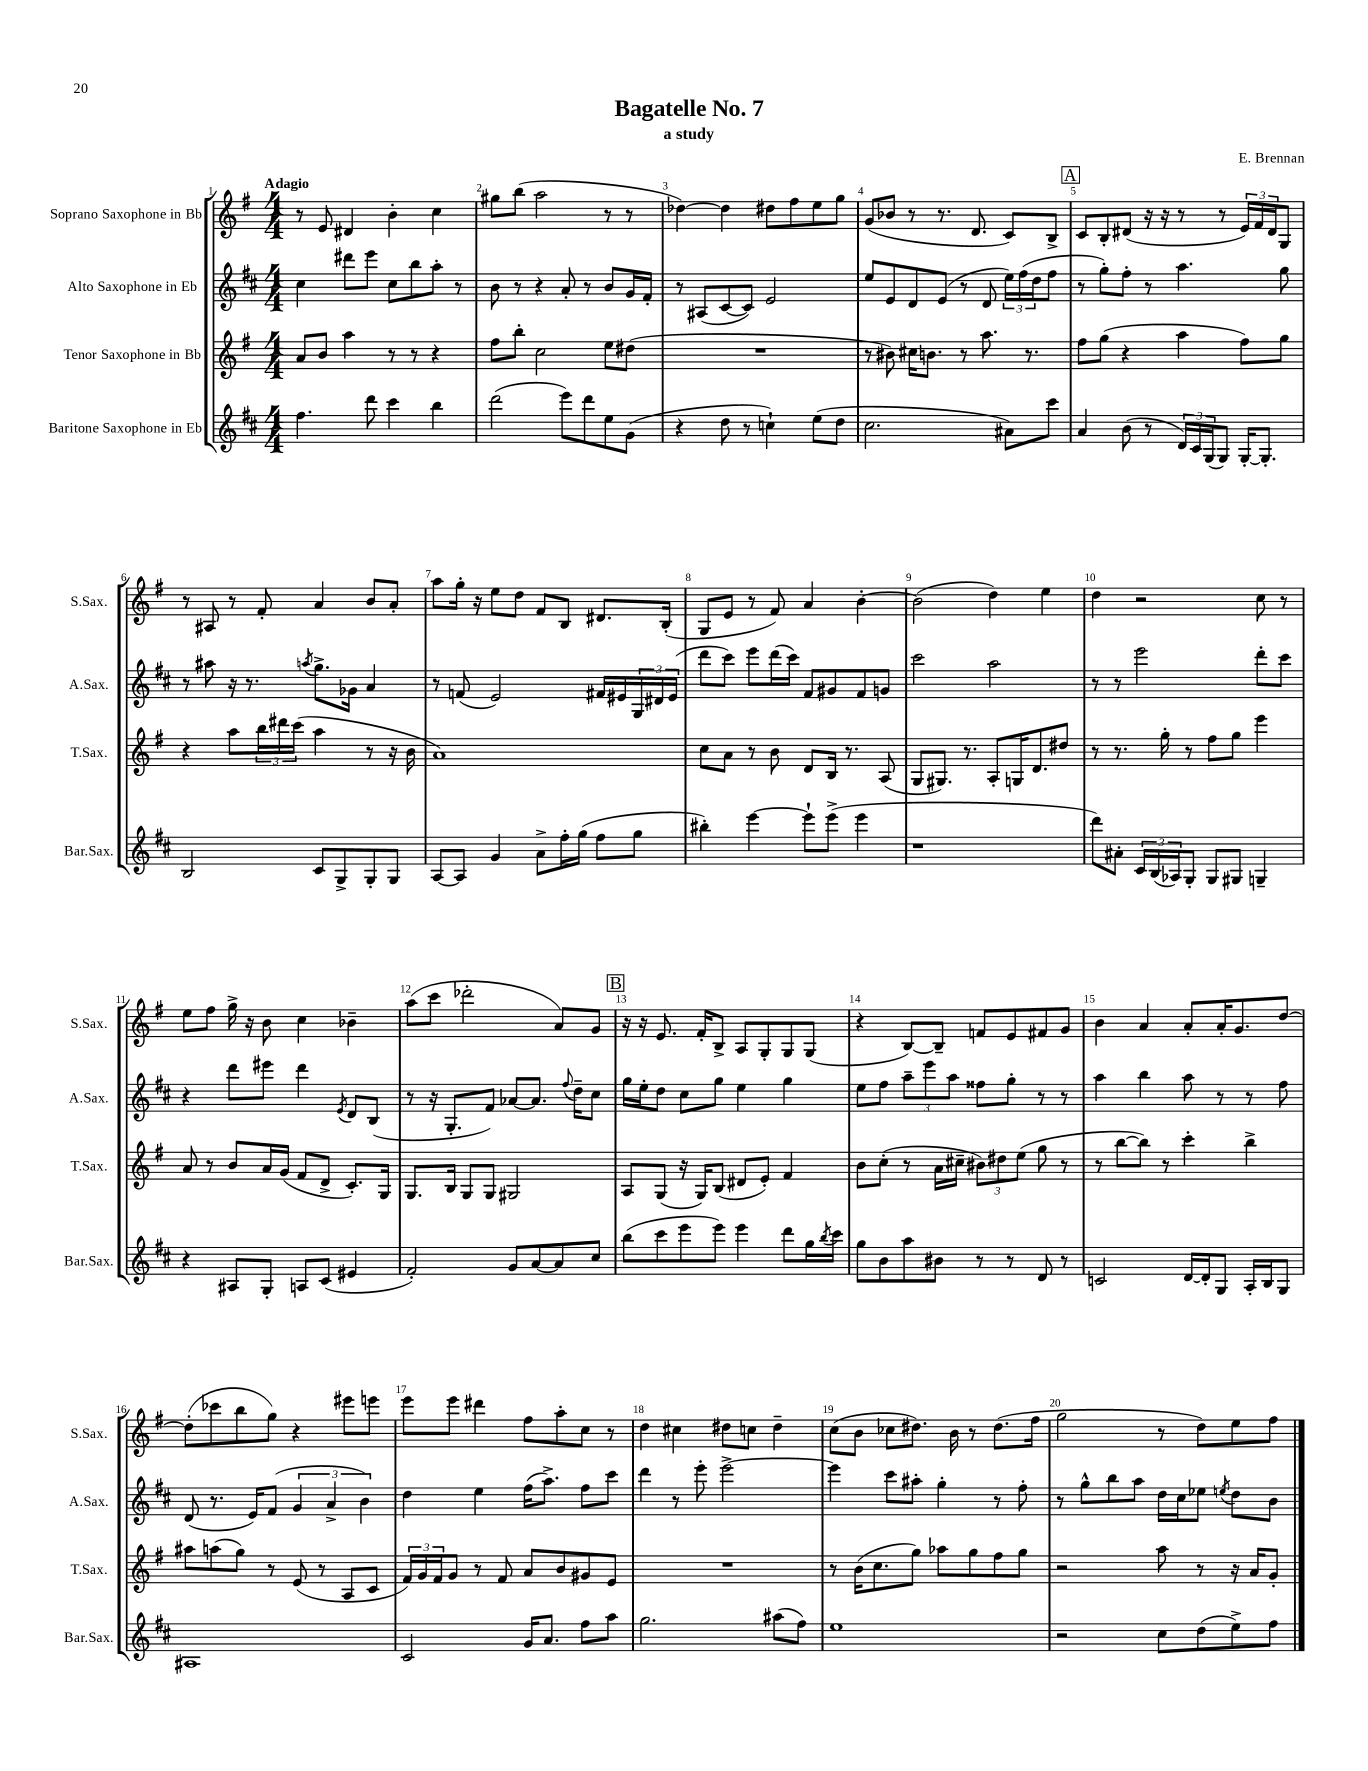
\header { title = "Bagatelle No. 7" composer = "E. Brennan" subtitle = "a study" }
<<
\new StaffGroup <<
\new Staff = "s0" \with { instrumentName = "Soprano Saxophone in Bb" shortInstrumentName = "S.Sax." } {
    \clef treble \key g \major \numericTimeSignature \time 4/4 \tempo "Adagio"
    r8 e'8 dis'4 b'4-. c''4 |
    gis''8 b''8( a''2 r8 r8 |
    des''4~) des''4 dis''8 fis''8 e''8 g''8 |
    g'8( bes'8 r8 r8. d'8. c'8) b8-> |
    \mark \markup { \box "A" } c'8 b8-. dis'8( r16 r16 r8 r8 \tuplet 3/2 { e'16) fis'16 dis'16 } g8 |
    r8 ais8 r8 fis'8-. a'4 b'8 a'8-. |
    a''8 g''16-. r16 e''8 d''8 fis'8 b8 dis'8. b16-.( |
    g8 e'8 r8 fis'8) a'4 b'4~-. |
    b'2( d''4) e''4 |
    d''4 r2 c''8 r8 |
    e''8 fis''8 g''16-> r16 b'8 c''4 bes'4-- |
    a''8( c'''8 des'''2-. a'8) g'8 |
    \mark \markup { \box "B" } r16 r16 e'8. fis'16-. b8-> a8 g8-. g8 g8( |
    r4 b8~) b8-- f'8 e'8 fis'8 g'8 |
    b'4 a'4 a'8-. a'16-. g'8. d''8~ |
    d''8-.( ces'''8 b''8 g''8) r4 eis'''8 e'''8 |
    e'''8 e'''8 dis'''4 fis''8 a''8-. c''8 r8 |
    d''4 cis''4 dis''8 c''8 dis''4-- |
    c''8( b'8 ces''8 dis''8.) b'16 r8 dis''8.( fis''16 |
    g''2 r8 d''8) e''8 fis''8 \bar "|." |
}
\new Staff = "s1" \with { instrumentName = "Alto Saxophone in Eb" shortInstrumentName = "A.Sax." } {
    \clef treble \key d \major \numericTimeSignature \time 4/4
    cis''4 dis'''8 e'''8 cis''8 b''8 a''8-. r8 |
    b'8 r8 r4 a'8-. r8 b'8 g'16 fis'16-. |
    r8 ais8( cis'8~ cis'8) e'2 |
    e''8 e'8 d'8 e'8( r8 d'8 \tuplet 3/2 { e''16) fis''16( d''16 } fis''8 |
    \mark \markup { \box "A" } r8 g''8-.) fis''8-. r8 a''4. g''8 |
    r8 ais''8 r16 r8. \acciaccatura { a''8 } g''8.-> ges'16 a'4 |
    r8 f'8( e'2) fis'16 eis'16 \tuplet 3/2 { g16 dis'16 eis'16( } |
    d'''8 cis'''8) e'''8 d'''16( cis'''16) fis'8 gis'8 fis'8 g'8 |
    cis'''2 a''2 |
    r8 r8 e'''2 d'''8-. cis'''8 |
    r4 d'''8 eis'''8 d'''4 \acciaccatura { e'8 } d'8 b8( |
    r8 r16 g8.-. fis'8) aes'8~ aes'8. \appoggiatura { fis''8 } d''16-- cis''8 |
    \mark \markup { \box "B" } g''16 e''16-. d''8 cis''8 g''8 e''4 g''4 |
    e''8 fis''8 \tuplet 3/2 { a''8-- e'''8 a''8 } fisis''8 g''8-. r8 r8 |
    a''4 b''4 a''8 r8 r8 fis''8 |
    d'8( r8. e'16) fis'8( \tuplet 3/2 { g'4 a'4-> b'4) } |
    d''4 e''4 fis''16( a''8.->) fis''8 cis'''8 |
    d'''4 r8 e'''8-. e'''2~-> |
    e'''4 cis'''8 ais''8-. g''4-. r8 fis''8-. |
    r8 g''8-^ b''8 a''8 d''16 cis''16 ees''8 \acciaccatura { e''8 } d''8 b'8 \bar "|." |
}
\new Staff = "s2" \with { instrumentName = "Tenor Saxophone in Bb" shortInstrumentName = "T.Sax." } {
    \clef treble \key g \major \numericTimeSignature \time 4/4
    a'8 b'8 a''4 r8 r8 r4 |
    fis''8 b''8-. c''2 e''8 dis''8( |
    R1 |
    r8 bis'8) cis''16 b'8. r8 a''8. r8. |
    \mark \markup { \box "A" } fis''8 g''8( r4 a''4 fis''8) g''8 |
    r4 a''8 \tuplet 3/2 { b''16 dis'''16 c'''16( } a''4 r8 r16 b'16 |
    a'1) |
    c''8 a'8 r8 b'8 d'8 b16 r8. a8( |
    g8 gis8.) r8. a8-. g16 d'8. dis''8 |
    r8 r8. g''16-. r8 fis''8 g''8 e'''4 |
    a'8 r8 b'8 a'16 g'16( fis'8 d'8-> c'8.-.) g16 |
    g8. b16 g8 g8 gis2 |
    \mark \markup { \box "B" } a8 g8( r16 g16) b8( dis'8 e'8-.) fis'4 |
    b'8 c''8-.( r8 a'16 cis''16-- \tuplet 3/2 { bis'8) dis''8 e''8( } g''8 r8 |
    r8 b''8~ b''8) r8 c'''4-. b''4-> |
    ais''8 a''8( g''8) r8 e'8( r8 a8 c'8 |
    \tuplet 3/2 { fis'16) g'16 fis'16 } g'8 r8 fis'8 a'8 b'8 gis'8 e'8 |
    R1 |
    r8 b'16( c''8. g''8) aes''8 g''8 fis''8 g''8 |
    r2 a''8 r8 r16 a'16 g'8-. \bar "|." |
}
\new Staff = "s3" \with { instrumentName = "Baritone Saxophone in Eb" shortInstrumentName = "Bar.Sax." } {
    \clef treble \key d \major \numericTimeSignature \time 4/4
    fis''4. d'''8 cis'''4 b''4 |
    d'''2( e'''8) d'''8 e''8 g'8( |
    r4 d''8 r8 c''4-!) e''8( d''8 |
    cis''2. ais'8) cis'''8 |
    \mark \markup { \box "A" } a'4 b'8( r8 \tuplet 3/2 { d'16) cis'16 g16( } g8) g16~-. g8.-. |
    b2 cis'8 g8-> g8-. g8 |
    a8~ a8 g'4 a'8-> fis''16-. g''16( fis''8 g''8 |
    bis''4-.) e'''4~ e'''8-! e'''8->( e'''4 |
    r1 |
    d'''8) ais'8-. \tuplet 3/2 { cis'16 b16( aes16) } g8-. g8 gis8 g4-- |
    r4 ais8 g8-. a8 cis'8( eis'4 |
    fis'2-.) g'8 a'8~ a'8 cis''8 |
    \mark \markup { \box "B" } b''8( cis'''8 e'''8 e'''8) e'''4 d'''8 g''16 \acciaccatura { b''8 } cis'''16 |
    g''8 b'8 a''8 bis'8 r8 r8 d'8 r8 |
    c'2 d'16~ d'16-. g8 a16-. b16 g8 |
    ais1 |
    cis'2 g'16 a'8. fis''8 a''8 |
    g''2. ais''8( fis''8) |
    e''1 |
    r2 cis''8 d''8( e''8->) fis''8 \bar "|." |
}
>>
>>
\layout { \context { \Score \override BarNumber.break-visibility = ##(#f #t #t) barNumberVisibility = #all-bar-numbers-visible } }
